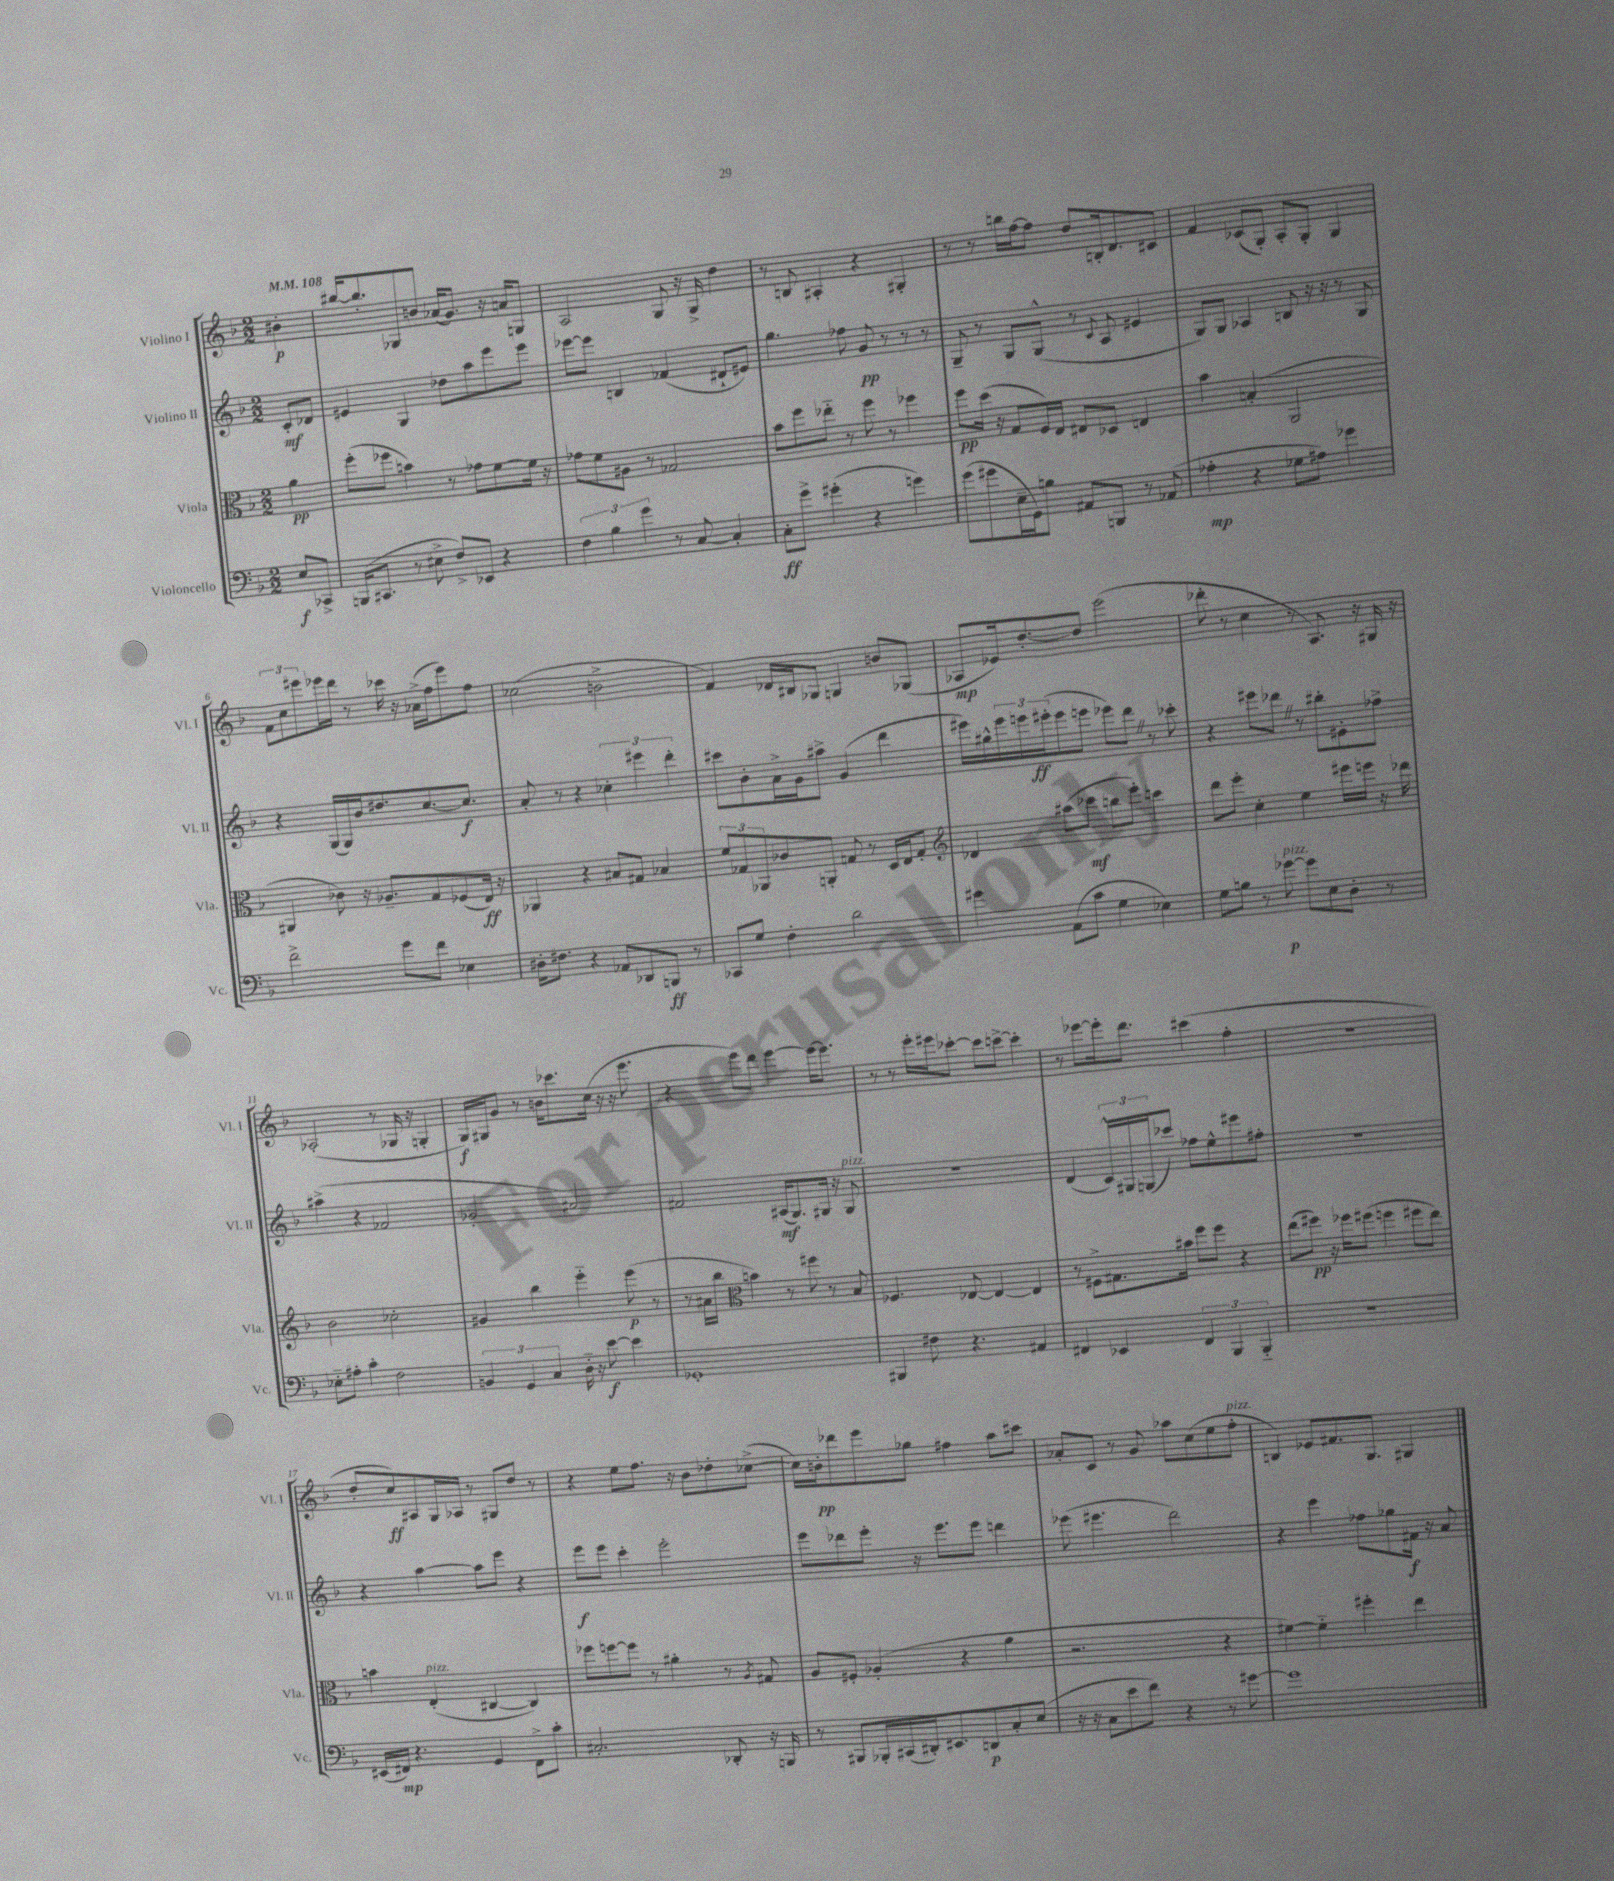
<<
\new StaffGroup <<
\new Staff = "s0" \with { instrumentName = "Violino I" shortInstrumentName = "Vl. I" } {
    \clef treble \key f \major \numericTimeSignature \time 2/2 \partial 4 \tempo 4 = 108
    bis'4-.\p |
    bis''16~ bis''8.-. ges8 b'8 aes'16( g'8.) r16 a'16 g8 |
    a2 g8 r16 g16-> d''4 |
    r8 b8 ais4-. r4 gis4-. |
    r8 r8 b''16 f''16~ f''8 d''8 b16-. d'8. cis'8 |
    f'4 ces'8( g8-.) a8-. g8-. g4 |
    \tuplet 3/2 { f'8 c''8 eis'''8 } ees'''16 d'''16 r8 ces'''16 r16 aes'16->( f''16 ees'''8) f''8 |
    ces''2( b'2-> |
    f'4) des'16 bis16 ges8 g4 b'8 ges8( |
    aes8\mp ees'16) d''8.~-. d''8 e'''2( |
    des'''8-. r8 c''4 r8 a8.) r16 gis16 r16 |
    aes2-.( r8 ges16 r16 g4-. |
    g16\f) gis16 g'8 r8 b'16 ces'''8. c''16( r16 r16 e'''8. |
    r4 e'''8) d'''8 e'''4~ e'''16~ e'''8. |
    r8 r8 e'''16-. eis'''16 ces'''8~-. ces'''8 c'''8~-> c'''4-. |
    r8 ees'''8~ ees'''16-. d'''8. cis'''4( f''4-. |
    R1 |
    d''8-. c''8\ff) ais8 g16 aes16 r8 gis8 d''8 r8 |
    r4 e''8 f''8. r16 bes'8 des''8-. ces''8~->( |
    ces''16) b'16-.\pp des'''8 e'''8 ges''8 fis''4 a''8 cis'''8 |
    aes'8-. c'8 r8 g'8 aes''8 c''8( e''8 f''8-.^\markup { \italic "pizz." } |
    b4) ees'8 fis'8. g8. gis4 \bar "|." |
}
\new Staff = "s1" \with { instrumentName = "Violino II" shortInstrumentName = "Vl. II" } {
    \clef treble \key f \major \numericTimeSignature \time 2/2 \partial 4
    c'8-.\mf des'8 |
    eis'4 g4 des''8 a''8 e'''8 e'''8 |
    ees'''8~ ees'''8 b4 fes'4( dis'8-! eis'8) |
    g''4. fes''8 g'8\pp r8 r8 r8 |
    g8-- r8 g8 g8-^( r8 \appoggiatura { c'8 } a8 eis'4 |
    g8) g8 aes4 b8 r16 r16 r8 g8 |
    r4 g16( g16) bes'16 dis''8. c''8.~ c''8.\f |
    a'8-. r8 r4 \tuplet 3/2 { ces''4-. eis'''4 d'''4-. } |
    cis'''8 bes'8-. a'16-> g'16 ais''8-> g'4( d'''4 |
    eis'''16) gis''16-^ \tuplet 3/2 { eis'''16 e'''16 eis'''16-.\ff( } eis'''8 e'''8 ees'''8) d'''8 \once \override BreathingSign.text = \markup { \musicglyph "scripts.caesura.straight" } \breathe r8 ces'''8-. |
    r4 eis'''8 des'''8 \once \override BreathingSign.text = \markup { \musicglyph "scripts.caesura.straight" } \breathe r8 bis''8-. eis'8-. fes''8-> |
    ais''4->( r4 fes'2 |
    ges'2-. ais'2) |
    fis'2 ais16\mf( g8.) gis16 r16 gis8^\markup { \italic "pizz." } |
    R1 |
    d'4( \tuplet 3/2 { c'16-^) gis16 g16( } ces'''8) fes''8 e''8-^ eis'''8 fis''8-. |
    R1 |
    r4 a''4~ a''8 e'''8 r4 |
    e'''8\f e'''8 c'''4-. e'''2-. |
    e'''8 des'''8 e'''8-. r16 e'''8. e'''8 d'''4 |
    ees'''8( eis'''4. d'''2) |
    r4 e'''4 fes''8 ges''8 fis'16\f r16 a'8 \bar "|." |
}
\new Staff = "s2" \with { instrumentName = "Viola" shortInstrumentName = "Vla." } {
    \clef alto \key f \major \numericTimeSignature \time 2/2 \partial 4
    a'4\pp |
    f''8-.( fes''8 b'4) r8 ges'8 f'8~ f'16 r16 |
    ges'8 f'8 ais8 r8 ges2 |
    bes'8 f''8 ees''8-_ r8 f''8 r8 fes''4 |
    f''8\pp d''16( r16 g8 f16) e16 eis8 des8 e4 |
    bes'4 b4-.( a,2 |
    ais,4 ces'8) r16 aes8.-- g8 fes8( e16\ff) r16 |
    aes,4 r4 bis8 gis8 bes4 |
    \tuplet 3/2 { f'8 ges8 aes,8 } ces'8 a,8-. g8 r8 d16 e16 g8-. |
    \clef treble des'4 ais''8( ces'''8\mf b''8 e'''8-.) c'''4 |
    d'''8 e'''8-. c''4-. e''4 eis'''16 e'''16 r16 des'''16 |
    bes'2 ces''2-. |
    gis'4 bes''4 e'''4-_ e'''8\p( r8 |
    r8 ais'16 bes''16 \clef alto b'4) r8 fis''8 r8 bes8 |
    fes4. ees8~ ees4~ ees4 |
    r8 fis8-> gis8. bis'16 f''8 f''8 r4 |
    e''8( fis''8\pp) r16 fes''16 fis''8( f''4 fis''8 e''8) |
    b'4 e4-.^\markup { \italic "pizz." }( cis4~ cis4) |
    fes''8 f''8~ f''8 r8 ais'4-. r8 \acciaccatura { a8 } gis8 |
    a8 fis8-. aes4-.( r4 a'4 |
    r2. r4 |
    fis'4~) fis'4-_ fis''4-. e''4 \bar "|." |
}
\new Staff = "s3" \with { instrumentName = "Violoncello" shortInstrumentName = "Vc." } {
    \clef bass \key f \major \numericTimeSignature \time 2/2 \partial 4
    e8\f ces,8-> |
    b,,16( cis,8. r8 eis8-> f8->) ees,8 r4 |
    \tuplet 3/2 { f4 bes4 g'4 } r8 c8~ c4-. |
    c8-.\ff g'8-> gis'4-.( r4 g'4) |
    g'8( gis'8 e16-- g,16) b8 ais,8 b,,8 r8 aes,8( |
    aes4-.\mp r4 ges8 ais8) ges'4 |
    f'2-> g'8 f'8 ees4 |
    dis16-. fis8. r4 aes,8 des,8 b,,8\ff r8 |
    ces,8 g8 f4-. d'2 |
    gis'4 a,8( c'8 g4 ees4) |
    g8 b8 r8 ges'8~\p^\markup { \italic "pizz." } ges'8 e8 d8-. r8 |
    ees8-_ ais8-. c'4-. f2 |
    \tuplet 3/2 { b,4 g,4 c4 } d16-_ r16 e'8~\f e'4 |
    ges,1-. |
    bis,,4 fis8 r4. ais,4 |
    fis,4 ees,4 \tuplet 3/2 { fis,4 bes,,4 bes,,4-_ } |
    r1 |
    eis,16( fis,16\mp) r4. g,4 fis,8-> c'8-. |
    cis2.-. des,8-. r16 b,,16 |
    r8 bis,,8 bes,,16-. cis,16( dis,16-.) eis,8. d,8\p c8-. e8( |
    r16 r16 c8 e'8 f'8) r4 r8 gis'8~ |
    gis'1 \bar "|." |
}
>>
>>
